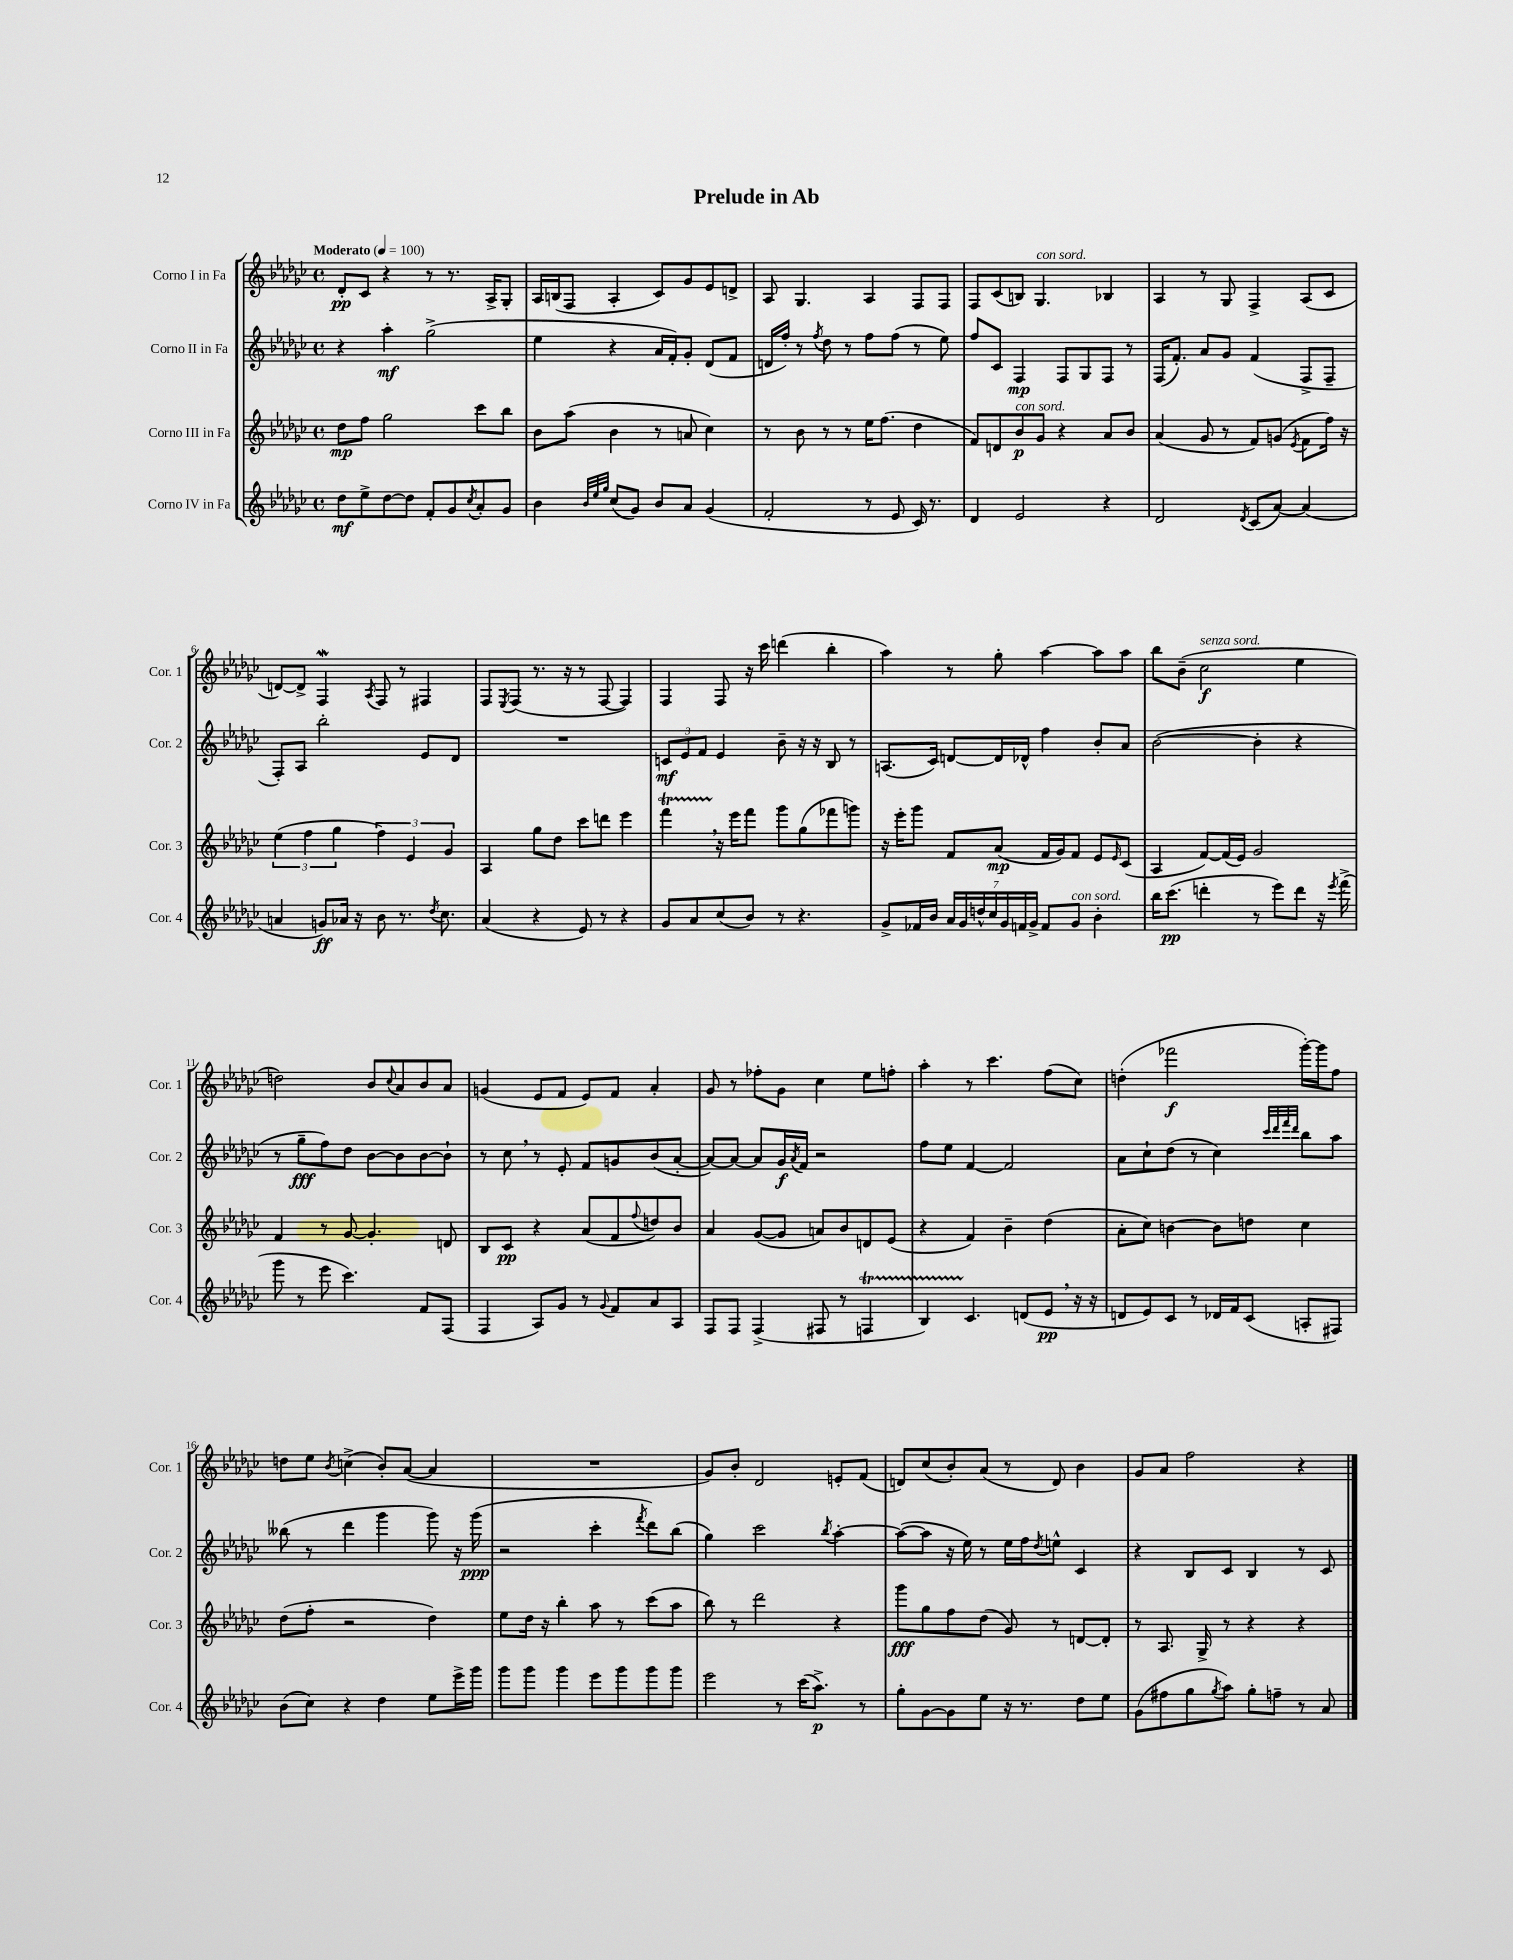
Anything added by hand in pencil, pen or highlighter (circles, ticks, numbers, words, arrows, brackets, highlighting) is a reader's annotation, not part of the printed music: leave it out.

**kern	**kern	**kern	**kern
*staff4	*staff3	*staff2	*staff1
*clefG2	*clefG2	*clefG2	*clefG2
*k[b-e-a-d-g-c-]	*k[b-e-a-d-g-c-]	*k[b-e-a-d-g-c-]	*k[b-e-a-d-g-c-]
*M4/4	*M4/4	*M4/4	*M4/4
*met(c)	*met(c)	*met(c)	*met(c)
*MM100	*MM100	*MM100	*MM100
8dd-	8dd-	4r	8d-'
8ee-^	8ff	.	8c-
[8dd-	2gg-	4aa-'	4r
8dd-]	.	.	.
8f'	.	(2gg-^	8r
8g-	.	.	8.r
8qcc-	.	.	.
8a-'	8ccc-	.	.
.	.	.	16A-^
8g-	8bb-	.	8G-'
=	=	=	=
4b-	8b-	4ee-	16A-
.	.	.	(16B
.	(8aa-	.	8F
32qqb-	.	.	.
32qqee-	.	.	.
32qqgg-	.	.	.
(8cc-	4b-	4r	4A-'
8g-)	.	.	.
8b-	8r	16a-	8c-)
.	.	16f')	.
8a-	8a	8g-'	8g-
(4g-	4cc-)	(8d-	8e-
.	.	8f	8d^
=	=	=	=
2f'	8r	16d	8A-
.	.	16ff')	.
.	8b-	8r	4.G-
.	.	8qff	.
.	8r	8dd-	.
.	8r	8r	.
8r	16ee-	8ff	4A-
.	(8.ff	.	.
8e-	.	(8ff	.
16c-)	4dd-	8r	8F
8.r	.	.	.
.	.	8ee-)	8F
=	=	=	=
4d-	8f)	8ff	8F
.	8d	8c-	(8c-
2e-	8b-	4F	8B)
.	8g-	.	4.G-
.	4r	8F	.
.	.	8G-	.
4r	8a-	8F	4B-
.	8b-	8r	.
=	=	=	=
2d-	(4a-	(16F	4A-
.	.	8.f')	.
.	8g-	8a-	8r
.	8r	8g-	8G-
8qd-	.	.	.
(8c-	8f)	(4f	4F^
[8a-)	(8g	.	.
.	8qe-	.	.
(4a-]	8f	8F^	(8A-
.	16ff)	8F~	8c-
.	16r	.	.
=	=	=	=
4a	(6ee-	8F')	[8d)
.	.	8A-	8d^]
.	6ff	.	.
8g)	.	2bb-'	4F
.	6gg-	.	.
16a-	.	.	.
16r	.	.	.
.	.	.	8qA-
8b-	6ff)	.	8F
8.r	.	.	8r
.	6e-	.	.
.	.	8e-	4F#
8qdd-	.	.	.
8.cc-	.	.	.
.	6g-	.	.
.	.	8d-	.
=	=	=	=
(4a-	4A-	1r	8F
.	.	.	8qE-
.	.	.	(8F
4r	8gg-	.	8.r
.	8dd-	.	.
.	.	.	16r
8e-)	8ccc-	.	8r
8r	8ddd	.	[8F
4r	4eee-	.	4F])
=	=	=	=
8g-	4fff	12c	4F
.	.	12e-	.
8a-	.	.	.
.	.	12f	.
(8cc-	16r	4e-	8F
.	16eee-	.	.
8b-)	8fff	.	16r
.	.	.	16ccc-
8r	8ggg-	8b-~	(4ddd
4.r	(8gg-	16r	.
.	.	16r	.
.	8fff-	8B-	4bb-'
.	8ggg)	8r	.
=	=	=	=
8g-^	16r	(8.A	4aa-)
.	16eee-'	.	.
16f-	8ggg-	.	.
16b-	.	16c-)	.
28a-	8f	[8d	8r
28g-	.	.	.
28dd^^	.	.	.
28cc-	.	.	.
.	(8a-	16d]	8gg-'
28g-	.	.	.
28f	.	.	.
.	.	16d-^^	.
28g-^	.	.	.
8f	16f	4ff	[4aa-
.	16g-)	.	.
8g-	8f	.	.
4b-'	8e-	8b-'	8aa-]
.	16qqe-	.	.
.	(8c-	8a-	8aa-
=	=	=	=
16bb-	4A-	([2b-	8bb-
(8.ccc-	.	.	.
.	.	.	(8b-~
4ddd'	[8f)	.	2cc-
.	(16f]	.	.
.	16e-)	.	.
8r	2g-	4b-']	.
8eee-)	.	.	.
8ddd	.	4r	4ee-
16r	.	.	.
8qeee-	.	.	.
(16fff^	.	.	.
=	=	=	=
8ggg-	4f	8r	2dd)
8r	.	8gg-~	.
8eee-	8r	8ff)	.
4.ccc-)	[8g-	8dd-	.
.	4.g-']	[8b-	8b-
.	.	.	8qqcc-
.	.	8b-]	8a-
8f	.	[8b-	8b-
(8F	8d	8b-`]	8a-
=	=	=	=
4F	8B-	8r	(4g
.	8c-	8cc-	.
8A-)	4r	8r	8e-
8g-	.	8e-'	8f
8r	(8a-	8f	8e-)
8qqg-	.	.	.
8f	8f	8g	8f
.	8qqff	.	.
8a-	8dd)	(8b-	4a-'
8A-	8b-	[8a-'	.
=	=	=	=
8F	4a-	8a-_)	8g-
8F	.	8a-_	8r
(4F^	([8g-	8a-]	8ff-'
.	8g-]	16g-	8g-
.	.	8qa-	.
.	.	16f	.
8F#	8a)	2r	4cc-
8r	8b-	.	.
4F	8d	.	8ee-
.	(8e-	.	8ff'
=	=	=	=
4B-)	4r	8ff	4aa-'
.	.	8ee-	.
4.c-	4f)	[4f	8r
.	.	.	4.ccc-
.	4b-~	2f]	.
(8d	.	.	.
8e-	(4dd-	.	(8ff
16r	.	.	8cc-)
16r	.	.	.
=	=	=	=
8d	8a-'	8a-	(4dd'
8e-)	8cc-)	8cc-`	.
8c-	[4b	(8dd-	2fff-
8r	.	8r	.
16d-	8b]	4cc-)	.
16f	.	.	.
(8c-	8dd	.	.
.	.	32qqccc-	.
.	.	32qqddd-	.
.	.	32qqfff	.
.	.	32qqddd-	.
8A'	4cc-	8bb-	[16ggg-')
.	.	.	16ggg-]
8F#)	.	8aa-	8ff
=	=	=	=
(8b-	(8dd-	(8bb--	8dd
8cc-)	8ff'	8r	8ee-
.	.	.	8qb-
4r	2r	4ddd-	(4cc^
4dd-	.	4ggg-	8b-')
.	.	.	([8a-
8ee-	4dd-)	8ggg-)	4a-]
16eee-^	.	16r	.
16ggg-	.	(16ggg-	.
=	=	=	=
8ggg-	8ee-	2r	1r
8ggg-	16dd-	.	.
.	16r	.	.
4ggg-	4bb-'	.	.
8eee-	8aa-	4ccc-'	.
8ggg-	8r	.	.
.	.	8qfff	.
8ggg-	(8ccc-	8ddd-)	.
8ggg-	8aa-	(8bb-	.
=	=	=	=
2eee-	8bb-)	4gg-)	8g-)
.	8r	.	8b-'
.	2ddd-	2ccc-	2d-
8r	.	.	.
(16ccc-	.	.	.
8.aa-^)	.	.	.
.	.	8qbb-	.
.	4r	[4aa-'	8e'
8r	.	.	(8f
=	=	=	=
8gg-'	8ggg-	(8aa-_	8d)
[8g-	8gg-	8aa-]	(8cc-
8g-]	8ff	16r	8b-')
.	.	16ee-)	.
8ee-	(8dd-	8r	(8a-
16r	8g-)	16ee-	8r
8.r	.	16ff	.
.	.	8qdd-	.
.	8r	8ee^^	8d)
8dd-	[8d	4c-	4b-
8ee-	8d']	.	.
=	=	=	=
(8g-	8r	4r	8g-
8ff#	8.A-	.	8a-
8gg-	.	8B-	2ff
.	16G-^	.	.
8qgg-	.	.	.
8aa-)	8r	8c-	.
8gg-'	4r	4B-	.
8ff~	.	.	.
8r	4r	8r	4r
8a-	.	8c-	.
==	==	==	==
*-	*-	*-	*-
